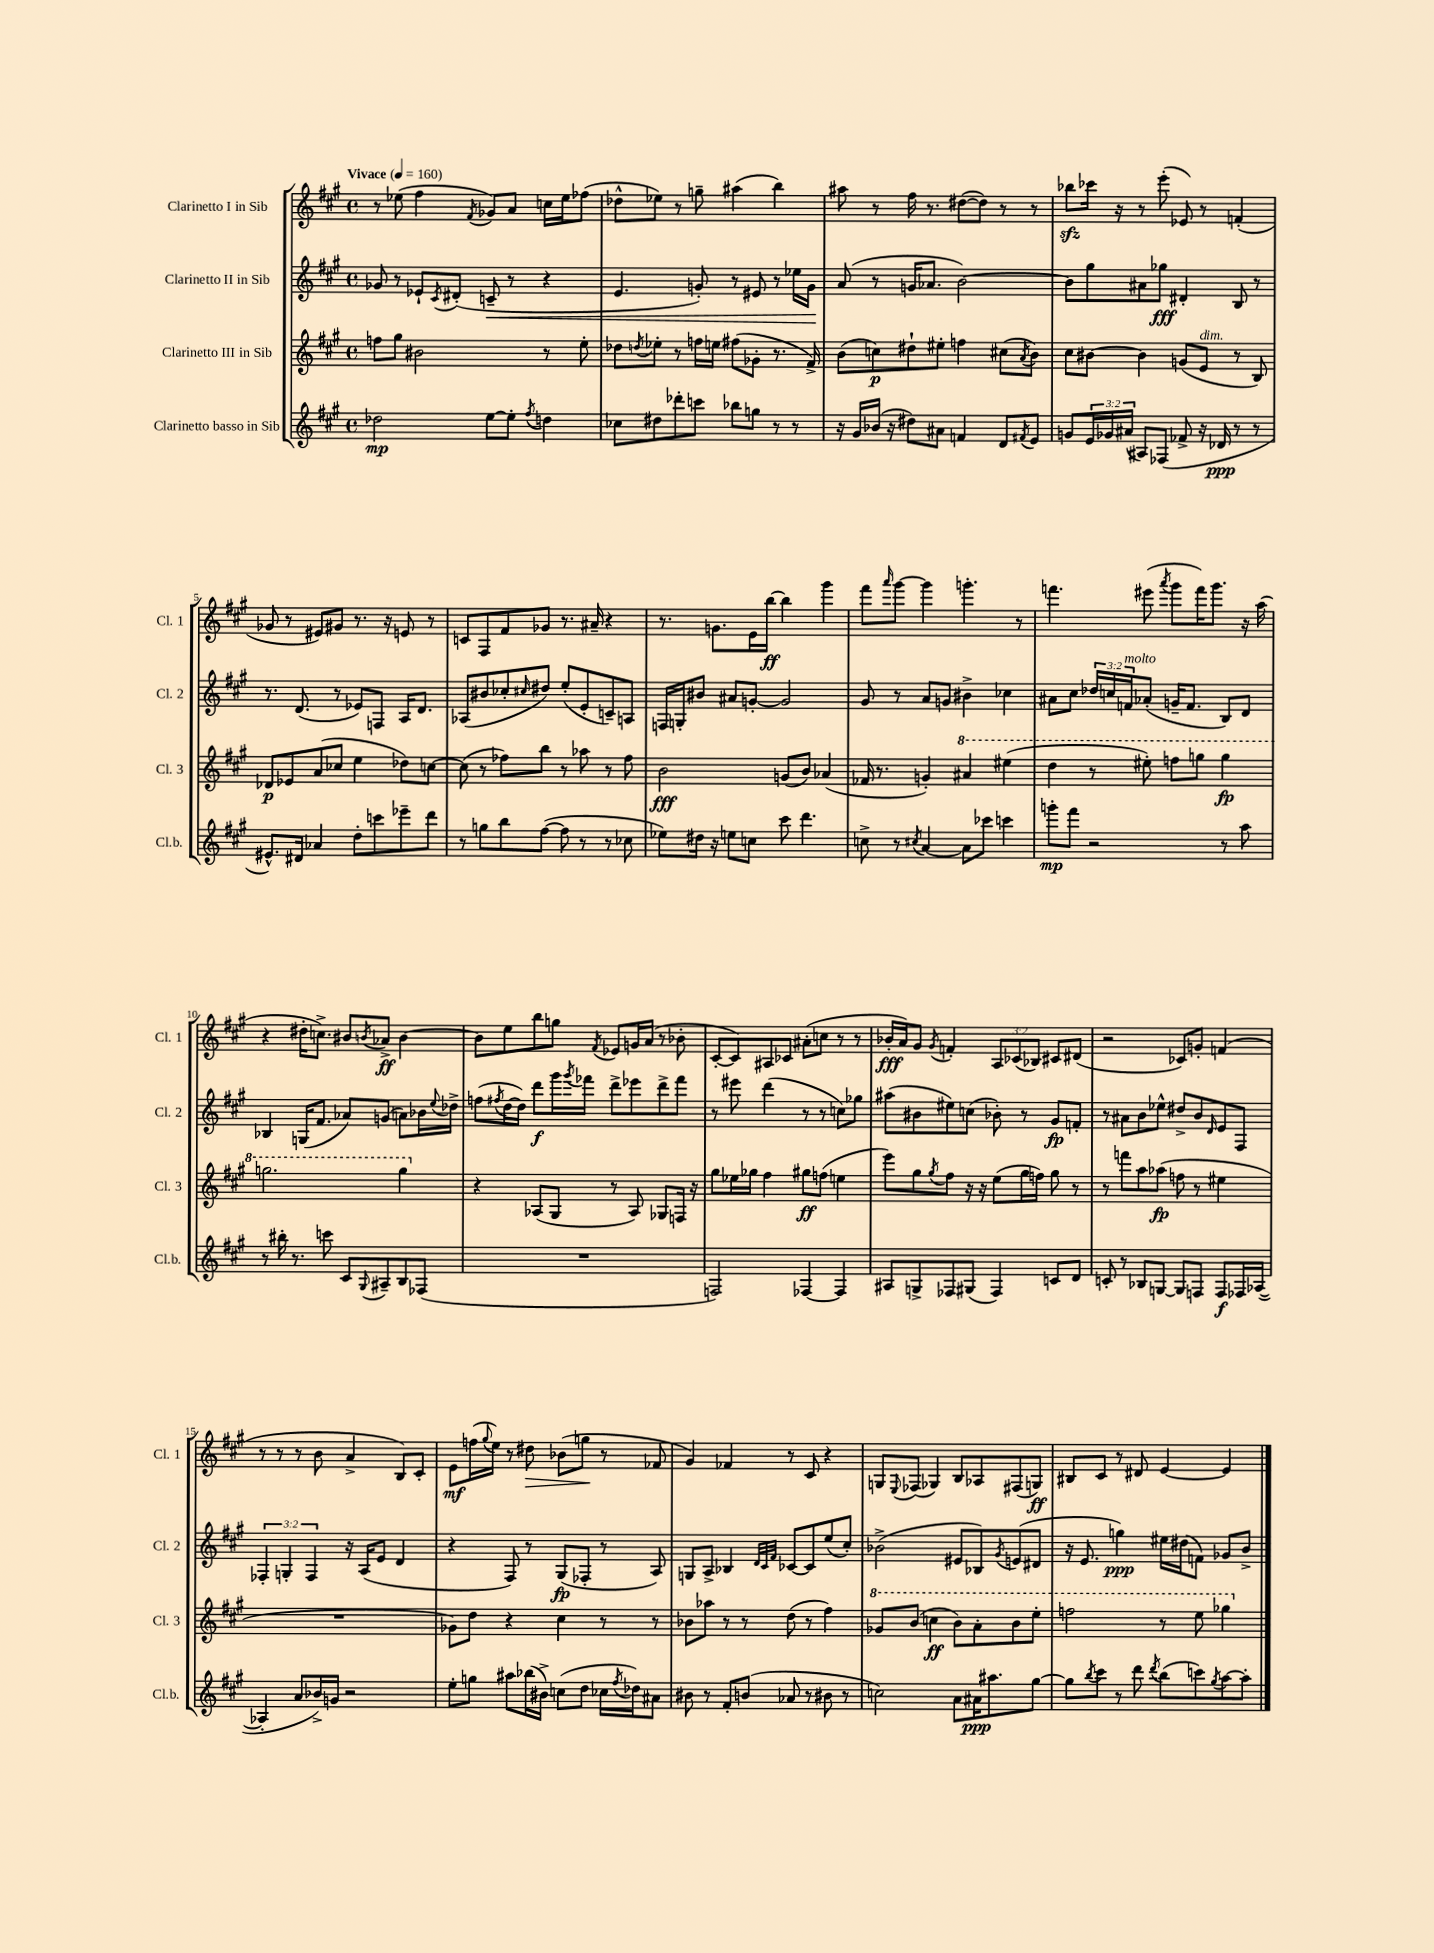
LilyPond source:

<<
\new StaffGroup <<
\new Staff = "s0" \with { instrumentName = "Clarinetto I in Sib" shortInstrumentName = "Cl. 1" } {
    \clef treble \key a \major \defaultTimeSignature \time 4/4 \override Staff.TupletNumber.text = #tuplet-number::calc-fraction-text \tempo "Vivace" 4 = 160
    r8 ees''8( fis''4 \acciaccatura { fis'8 } ges'8) a'8 c''16 ees''16 fes''8( |
    des''8-^ ees''8) r8 g''8-- ais''4( b''4) |
    ais''8 r8 fis''16 r8. dis''8~( dis''8) r8 r8 |
    bes''8\sfz ces'''16 r16 r8 e'''8-.( ees'8) r8 f'4-.( |
    ges'8 r8 eis'8) gis'8 r8. r16 e'8 r8 |
    c'8 fis8 fis'8 ges'8 r8. ais'16-- r4 |
    r8. g'8. e'16 b''16~\ff b''4 gis'''4 |
    fis'''8 \grace { a'''16 } gis'''8~ gis'''4 g'''4.-. r8 |
    f'''4. eis'''8( \acciaccatura { a'''8 } gis'''8 f'''16) gis'''8. r16 a''16( |
    r4 dis''16-. c''8.->) bis'8 \acciaccatura { b'8 } aes'8->\ff b'4~ |
    b'8 e''8 b''8 g''8 \acciaccatura { fis'8 } ees'8 g'16 a'16( r8 bes'8-. |
    cis'8~-. cis'8) ais8 ces'8 ais'8-.( c''8 r8 r8 |
    bes'16-.\fff a'16) gis'8 \acciaccatura { gis'8 } f'4-. \tuplet 3/2 { a8 ces'8( bes8) } cis'8 dis'8( |
    r2 ces'8) g'8-. f'4( |
    r8 r8 r8 b'8 a'4-> b8) cis'8-. |
    e'8\mf f''16( \appoggiatura { gis''8 } e''16) r8 dis''8\> bes'8( g''8\! r8 fes'8 |
    gis'4) fes'4 r8 cis'8 r4 |
    g8 \appoggiatura { e8 } fes8( ges4) b8 aes8 fis8( g8\ff) |
    bis8 cis'8 r8 dis'8 e'4~ e'4 \bar "|." |
}
\new Staff = "s1" \with { instrumentName = "Clarinetto II in Sib" shortInstrumentName = "Cl. 2" } {
    \clef treble \key a \major \defaultTimeSignature \time 4/4 \override Staff.TupletNumber.text = #tuplet-number::calc-fraction-text
    ges'8 r8 ees'8-! \acciaccatura { cis'8 } dis'8-.( c'8--\< r8 r4 |
    e'4. g'8-.) r8 eis'8 r8 ees''16 g'16\! |
    a'8( r8 g'16 aes'8. b'2~) |
    b'8 gis''8 ais'8 ges''8\fff dis'4-. b8 r8 |
    r8. d'8.( r8 ees'8) f8 a16 d'8. |
    aes8( bis'8 ces''8-. \grace { cis''16 } dis''8) e''8-.( e'8-. c'8--) a8 |
    f16 g16-. bis'8 ais'8 g'8~-. g'2 |
    gis'8 r8 a'8 g'8 bis'4-> ces''4 |
    ais'8 cis''8 \tuplet 3/2 { des''16 c''16 f'16^\markup { \italic "molto" } } aes'8-.( g'16-- f'8. b8) d'8 |
    bes4 g16( fis'8. aes'8) g'8( a'8) bes'16 \appoggiatura { e''8 } des''16-> |
    f''8( \acciaccatura { fis''8 } d''16~ d''16) d'''8\f gis'''16 \acciaccatura { gis'''8 } fes'''16 d'''8-> ees'''8 d'''8-> fes'''8 |
    r8 eis'''8 d'''4( r8 r8 c''8) ges''8 |
    ais''8( bis'8 eis''8) c''8( bes'8-.) r8 gis'8\fp f'8-. |
    r8 ais'8 b'8 ees''8-^ dis''8-> b'8 \grace { d'16 } e'8 fis8 |
    \tuplet 3/2 { fes4-. g4-. fes4 } r16 a16( e'8 d'4 |
    r4 fis8) r8 gis8\fp( fes8-. r8 a8) |
    g8 a8-> bes4 \grace { d'32 cis'32 fis'32 } ces'8~ ces'8 e''8( cis''8-.) |
    bes'2->( eis'8 bes8) \acciaccatura { gis'8 } e'8( dis'8 |
    r16 e'8. g''4\ppp) eis''16 dis''16( f'8) ges'8 b'8-> \bar "|." |
}
\new Staff = "s2" \with { instrumentName = "Clarinetto III in Sib" shortInstrumentName = "Cl. 3" } {
    \clef treble \key a \major \defaultTimeSignature \time 4/4
    f''8 gis''8 bis'2 r8 e''8-. |
    des''8 \acciaccatura { d''8 } ees''8-. r8 f''16 e''16 fis''8( ges'8-. r8. fis'16->) |
    b'8( c''8\p) dis''8-! eis''8-. f''4 cis''8( \acciaccatura { a'8 } b'8) |
    cis''8 bis'8~ bis'4 g'8( e'8^\markup { \italic "dim." } r8 b8) |
    des'8\p ees'8 a'8( ces''8 e''4 des''8) c''8~ |
    c''8( r8 fes''8) b''8 r8 aes''8 r8 fes''8 |
    b'2\fff g'8( b'8) aes'4( |
    fes'16 r8. g'4-.) \ottava #1 ais''4 eis'''4( |
    d'''4 r8 eis'''8-.) f'''8 g'''8 g'''4\fp |
    g'''2. g'''4 \ottava #0 |
    r4 aes8( gis8 r8 aes8) ges8 f16 r16 |
    gis''8 ees''16 ges''16 fis''4 gis''8\ff f''8( e''4 |
    e'''8) gis''8 \acciaccatura { gis''8 } fis''8 r16 r16 e''8( gis''16 f''16) gis''8 r8 |
    r8 f'''8 a''8 aes''8\fp( f''8 r8 eis''4 |
    R1 |
    ges'8) d''8 r4 cis''4 r8 r8 |
    bes'8 aes''8 r8 r8 d''8( r8 fis''4) |
    \ottava #1 ges''8 b''8( c'''4\ff b''8) a''8-. b''8 e'''8-. |
    f'''2 r8 e'''8 ges'''4 \ottava #0 \bar "|." |
}
\new Staff = "s3" \with { instrumentName = "Clarinetto basso in Sib" shortInstrumentName = "Cl.b." } {
    \clef treble \key a \major \defaultTimeSignature \time 4/4 \override Staff.TupletNumber.text = #tuplet-number::calc-fraction-text
    des''2\mp e''8~ e''8-. \acciaccatura { fis''8 } d''4 |
    ces''8 dis''8 des'''8-. c'''8 bes''8 g''8 r8 r8 |
    r16 gis'16 bes'16( r16 dis''8) ais'8 f'4 d'8 \acciaccatura { fis'8 } e'8 |
    g'8 \tuplet 3/2 { e'16 ges'16 ais'16( } ais8) fes8( fes'8-> r16 des'16\ppp r8 r8 |
    eis'8.-^) dis'16 aes'4 d''8-. c'''8 ees'''8-- d'''8 |
    r8 g''8 b''8 fis''8~( fis''8 r8 r8 ces''8 |
    ees''8) dis''16 r16 e''8 c''8 cis'''8 d'''4. |
    c''8-> r8 \acciaccatura { cis''8 } a'4~ a'8 ces'''8 c'''4 |
    g'''8-.\mp fis'''8 r2 r8 a''8 |
    r8 bis''16-. r8. c'''8 cis'8 \appoggiatura { gis8 } ais8-- b8 fes8( |
    R1 |
    f2) fes4~ fes4 |
    ais8 g8-> fes8 gis8( fes4) c'8 d'8 |
    c'8-. r8 bes8 g8~ g8 f8 f8\f fes16 aes16~( |
    aes4-. a'8 bes'16->) g'16 r2 |
    e''8-. g''8 ais''8 bes''16( bis'16->) c''8( d''8 ces''16 \acciaccatura { fis''8 } des''16) ais'8 |
    bis'8 r8 fis'8-. b'8( aes'8 r8 bis'8 r8 |
    c''2) a'8 ais'16\ppp ais''8. gis''8~ |
    gis''8 \acciaccatura { b''8 } cis'''8 r8 d'''8 \acciaccatura { d'''8 } b''8( c'''8) \acciaccatura { gis''8 } a''8~ a''8-. \bar "|." |
}
>>
>>
